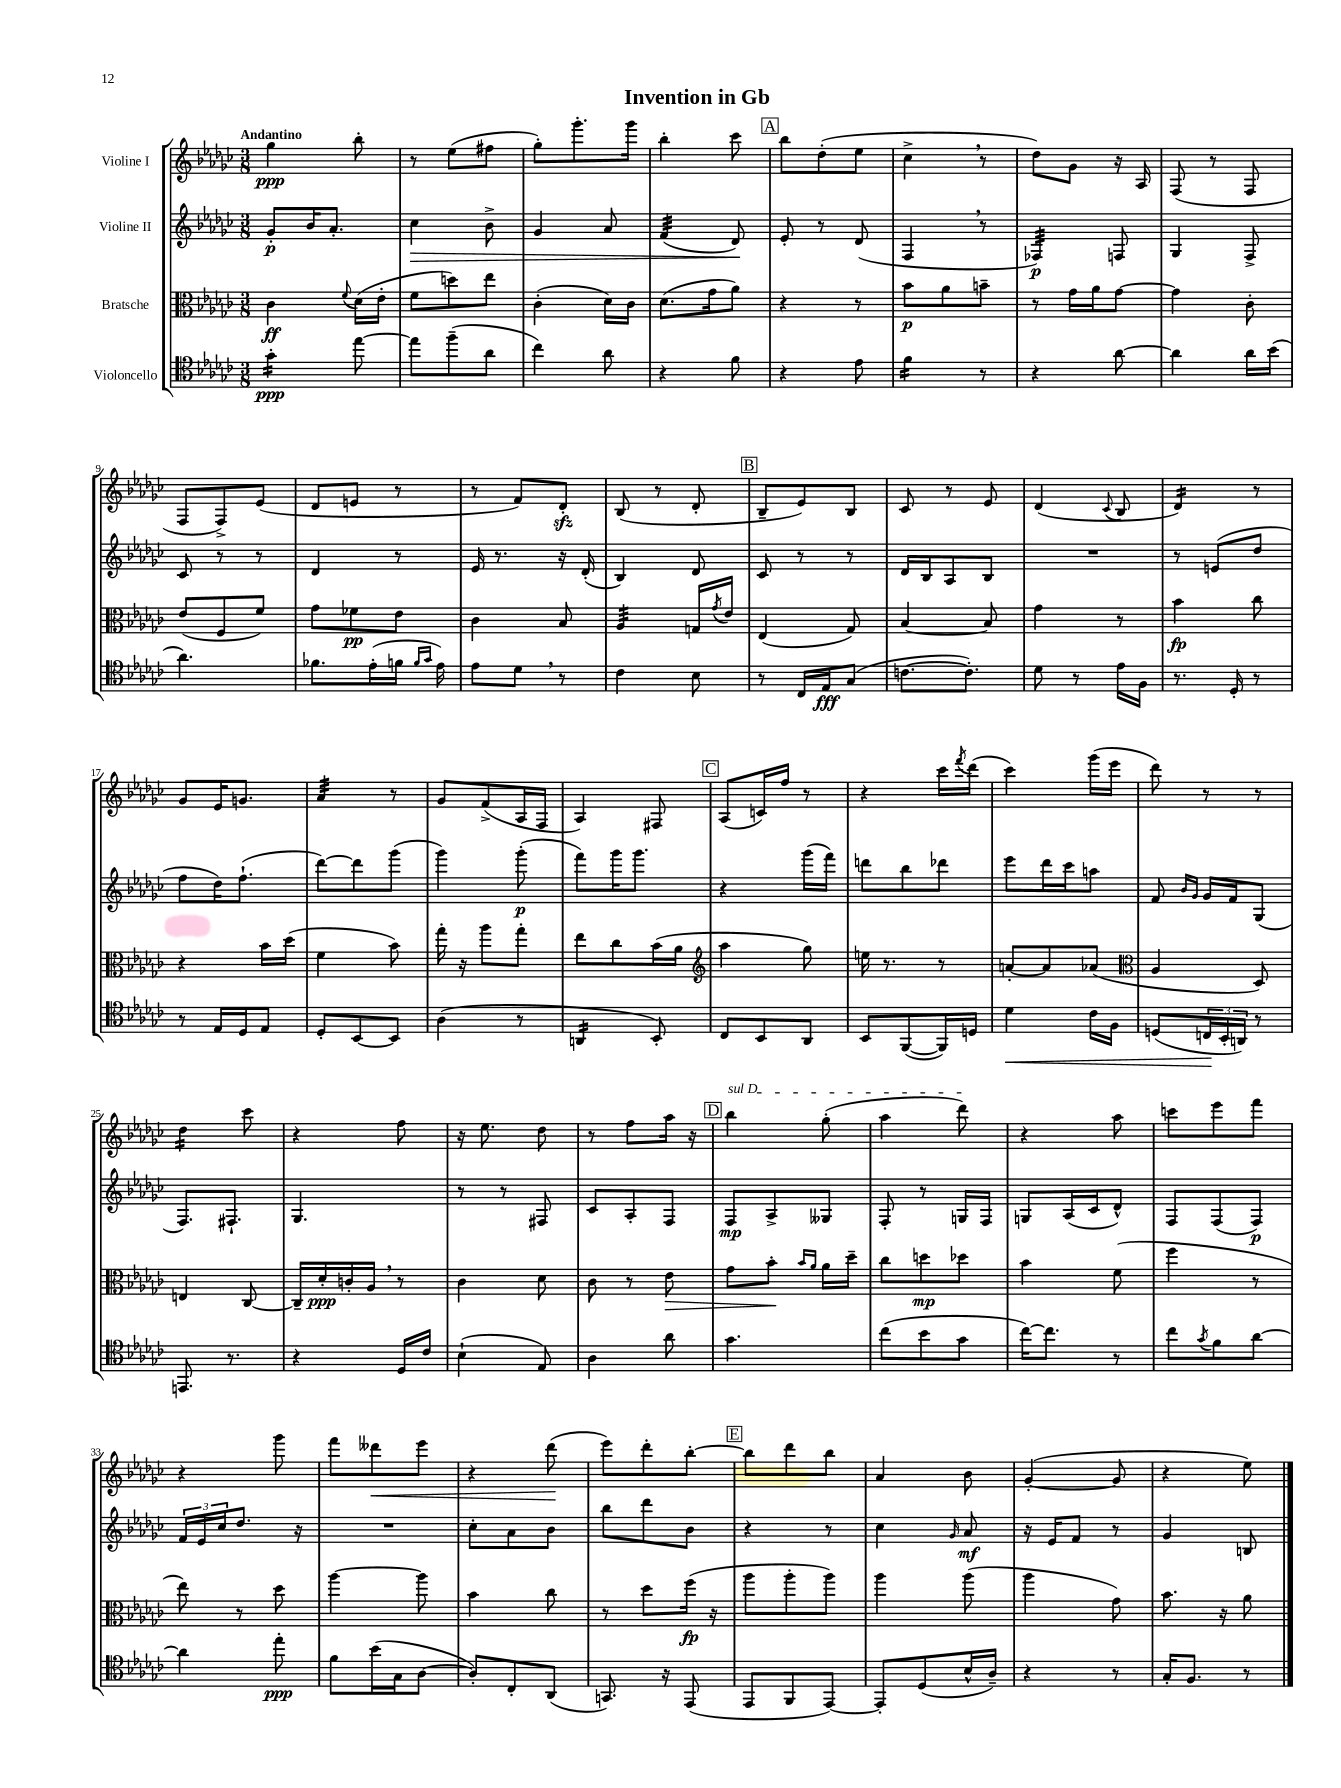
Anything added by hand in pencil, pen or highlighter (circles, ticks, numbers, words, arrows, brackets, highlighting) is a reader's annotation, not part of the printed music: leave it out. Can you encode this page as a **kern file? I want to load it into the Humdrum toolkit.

**kern	**kern	**kern	**kern
*staff4	*staff3	*staff2	*staff1
*clefC4	*clefC3	*clefG2	*clefG2
*k[b-e-a-d-g-c-]	*k[b-e-a-d-g-c-]	*k[b-e-a-d-g-c-]	*k[b-e-a-d-g-c-]
*M3/8	*M3/8	*M3/8	*M3/8
4g-'	4c-	8g-'	4gg-
.	.	16b-	.
.	.	8.a-'	.
.	8qqf	.	.
[8ee-	(16d-	.	8bb-'
.	16e-'	.	.
=	=	=	=
8ee-]	8f	4cc-	8r
(8ff~	8dd)	.	(8ee-
8a-	8ee-	8b-^	8ff#
=	=	=	=
4cc-)	(4c-'	4g-	8gg-')
.	.	.	8.ggg-'
8a-	16d-)	8a-	.
.	16c-	.	16ggg-
=	=	=	=
4r	(8.d-	(4f	4bb-'
.	16g-	.	.
8f	8a-)	8d-)	8ccc-
=	=	=	=
4r	4r	8e-'	8bb-
.	.	8r	(8dd-'
8e-	8r	(8d-	8ee-
=	=	=	=
4f	8b-	4F	4cc-^
.	8a-	.	.
8r	8b~	8r	8r
=	=	=	=
4r	8r	4F-)	8dd-)
.	16g-	.	8g-
.	16a-	.	.
[8a-	[8g-	8F	16r
.	.	.	16A-
=	=	=	=
4a-]	4g-]	4G-	(8F
.	.	.	8r
16a-	8c-'	8F^	8F
(16b-	.	.	.
=	=	=	=
4.a-)	(8e-	8c-	8F
.	8F	8r	8F^)
.	8f)	8r	(8e-
=	=	=	=
8.f-	8g-	4d-	8d-
.	8f-	.	8e
(16e-'	.	.	.
16f	8e-	8r	8r
16qqf	.	.	.
16qqg-	.	.	.
16e-)	.	.	.
=	=	=	=
8e-	4c-	16e-	8r
.	.	8.r	.
8d-	.	.	8f)
8r	8B-	16r	8d-'
.	.	(16d-'	.
=	=	=	=
4c-	4A-	4B-)	(8B-
.	.	.	8r
8B-	16G	8d-	8d-'
.	8qg-	.	.
.	16e-	.	.
=	=	=	=
8r	(4E-	8c-	8B-~
16C-	.	8r	8e-)
16E-	.	.	.
(8G-	8G-)	8r	8B-
=	=	=	=
[8.c	[4B-	16d-	8c-
.	.	16B-	.
.	.	8A-	8r
8.c'])	.	.	.
.	8B-]	8B-	8e-
=	=	=	=
8d-	4g-	4.r	(4d-
8r	.	.	.
.	.	.	8qqc-
16e-	8r	.	8B-
16F	.	.	.
=	=	=	=
8.r	4b-	8r	4d-)
.	.	(8e	.
16D-'	.	.	.
8r	8cc-	8dd-	8r
=	=	=	=
8r	4r	8ff	8g-
16E-	.	16dd-)	16e-
16D-	.	(8.ff`	8.g
8E-	16b-	.	.
.	(16dd-	.	.
=	=	=	=
8D-'	4f	[8ddd-)	4a-
[8BB-	.	8ddd-]	.
8BB-]	8b-)	(8ggg-	8r
=	=	=	=
(4A-	16gg-'	4ggg-)	8g-
.	16r	.	.
.	8aa-	.	(8f^
8r	8gg-'	(8ggg-'	16A-
.	.	.	16F
=	=	=	=
4AA	8ee-	8fff)	4A-)
.	8cc-	16ggg-	.
.	.	8.ggg-	.
8BB-')	(16b-	.	8F#
.	16a-	.	.
=	=	=	=
*	*clefG2	*	*
8C-	4aa-	4r	(8A-
8BB-	.	.	16c)
.	.	.	16ff
8AA-	8gg-)	(16ggg-	8r
.	.	16fff)	.
=	=	=	=
8BB-	16ee	8ddd	4r
.	8.r	.	.
([8FF	.	8bb-	.
16FF])	8r	8ddd-	16ccc-
.	.	.	8qfff
16D	.	.	(16ddd-
=	=	=	=
4d-	[8a'	8eee-	4ccc-)
.	8a]	16ddd-	.
.	.	16ccc-	.
16c-	(8a-	8aa	(16ggg-
16F	.	.	16eee-
=	=	=	=
*	*clefC3	*	*
(8D	4A-	8f	8ddd-)
.	.	16qqb-	.
.	.	16qqg-	.
24C	.	16g-	8r
24BB-'	.	.	.
.	.	16f	.
24AA)	.	.	.
8r	8D-)	(8G-	8r
=	=	=	=
8.EE	4E	8.F)	4dd-
8.r	.	8.F#`	.
.	[8C-	.	8ccc-
=	=	=	=
4r	16C-~]	4.G-	4r
.	16d-'	.	.
.	16c'	.	.
.	16A-	.	.
16D-	8r	.	8ff
16c-	.	.	.
=	=	=	=
(4B-`	4c-	8r	16r
.	.	.	8.ee-
.	.	8r	.
8E-)	8d-	8F#	8dd-
=	=	=	=
4A-	8c-	8c-	8r
.	8r	8A-'	8ff
8a-	8e-	8F	16aa-
.	.	.	16r
=	=	=	=
4.g-	8g-	8F	4bb-
.	8b-'	8A-^	.
.	16qqb-	.	.
.	16qqa-	.	.
.	16a-	8G--	(8gg-'
.	16dd-~	.	.
=	=	=	=
(8cc-	8cc-	8F'	4aa-
8b-	8dd	8r	.
8g-	8dd-	16G	8ddd-)
.	.	16F	.
=	=	=	=
[16cc-)	4b-	8G	4r
8.cc-]	.	.	.
.	.	(16A-	.
.	.	16c-	.
8r	(8f	8d-^^)	8aa-
=	=	=	=
8cc-	4ff	8F	8ccc
8qg-	.	.	.
8f	.	(8F	8eee-
[8a-	8r	8F)	8fff
=	=	=	=
4a-]	8ee-)	24f	4r
.	.	24e-	.
.	.	24cc-	.
.	8r	8.dd-	.
8ee-'	8dd-	.	8ggg-
.	.	16r	.
=	=	=	=
8f	[4aa-	4.r	8fff
(16b-	.	.	8ddd--
16G-	.	.	.
[8A-	8aa-]	.	8eee-
=	=	=	=
8A-'])	4b-	8cc-'	4r
8C-'	.	8a-	.
(8AA-	8cc-	8b-	(8ddd-
=	=	=	=
8.GG)	8r	8bb-	8eee-)
.	8dd-	8ddd-	8ddd-'
16r	.	.	.
(8EE-	(16ff	8b-	[8bb-'
.	16r	.	.
=	=	=	=
8EE-	8aa-	4r	8bb-]
8FF	8aa-'	.	8ddd-
[8EE-)	8aa-)	8r	8bb-
=	=	=	=
8EE-']	4aa-	4cc-	4a-
(8D-	.	.	.
.	.	16qqg-	.
16B-^^	(8aa-	8a-	8b-
16A-~)	.	.	.
=	=	=	=
4r	4aa-	16r	([4g-'
.	.	16e-	.
.	.	8f	.
8r	8g-)	8r	8g-]
=	=	=	=
16G-'	8.b-	4g-	4r
8.F	.	.	.
.	16r	.	.
8r	8a-	8B	8ee-)
==	==	==	==
*-	*-	*-	*-
